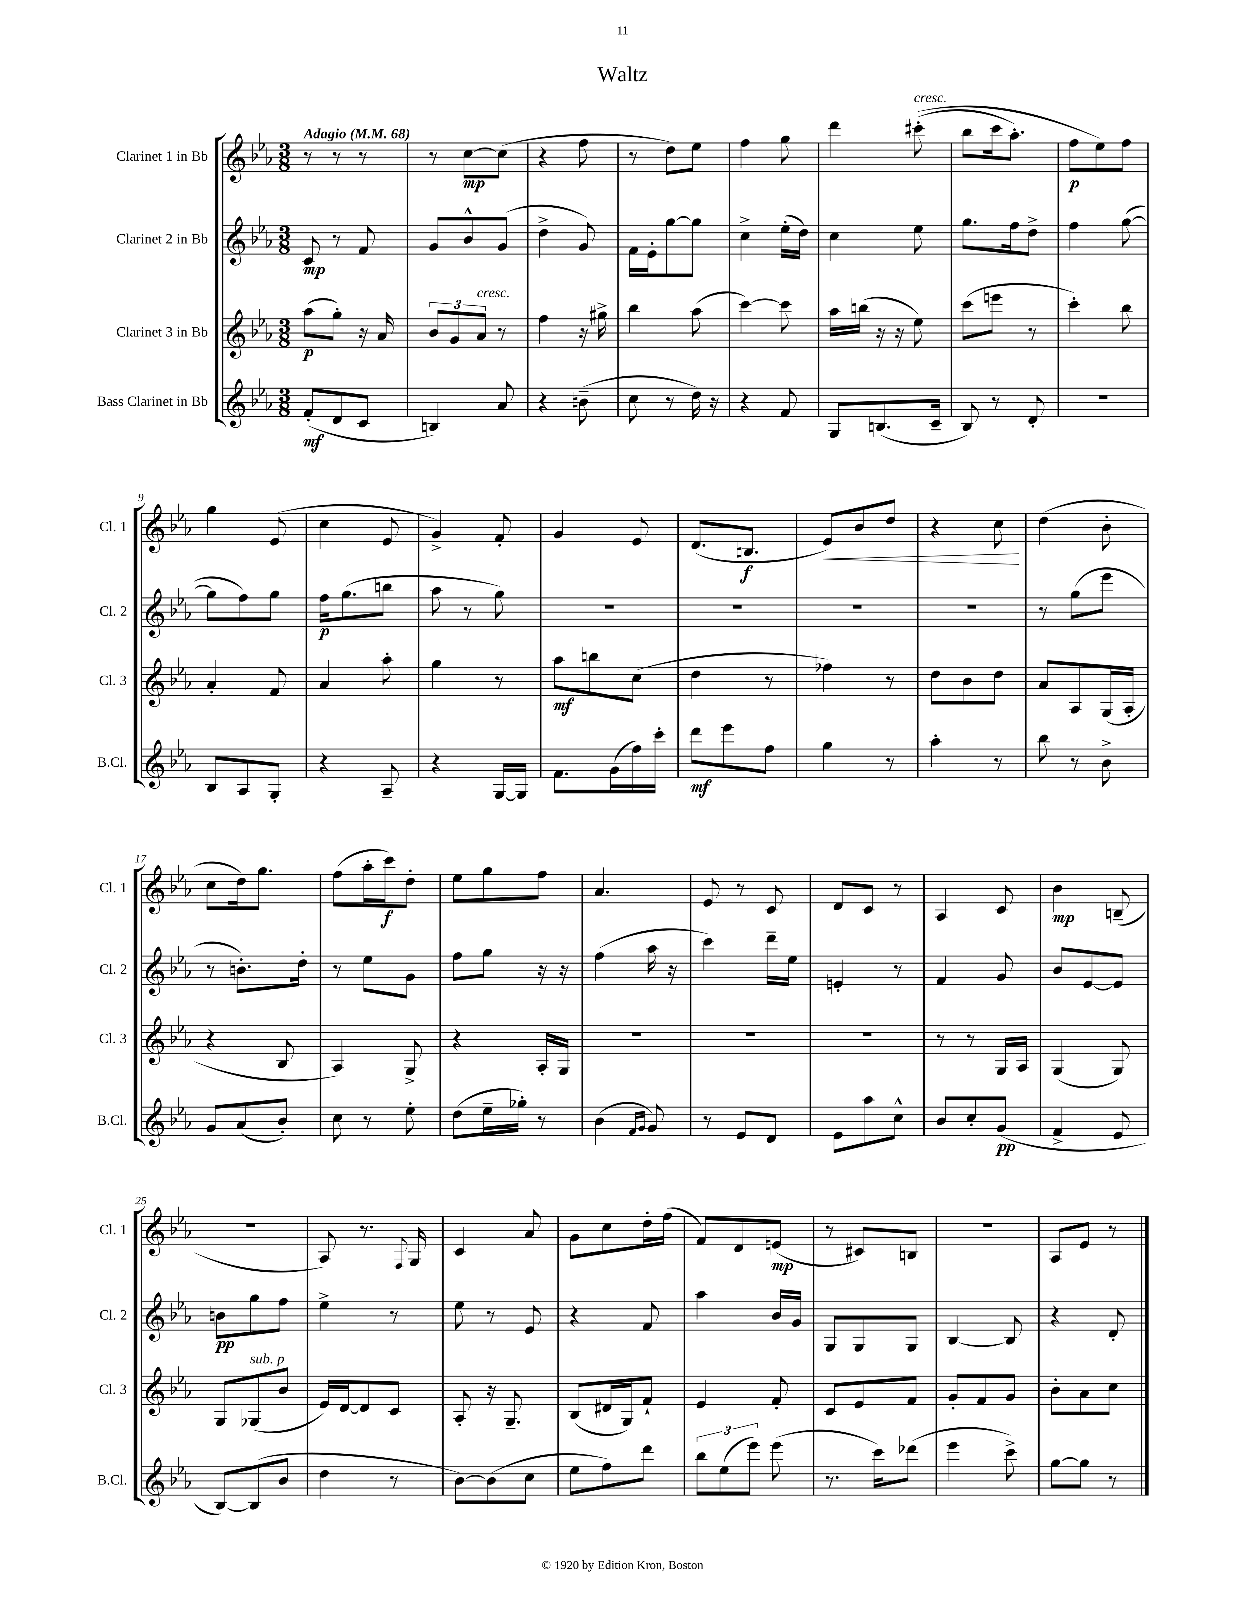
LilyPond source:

\header { title = "Waltz" }
<<
\new StaffGroup <<
\new Staff = "s0" \with { instrumentName = "Clarinet 1 in Bb" shortInstrumentName = "Cl. 1" } {
    \clef treble \key ees \major \numericTimeSignature \time 3/8 \tempo "Adagio" 4 = 68
    \autoBeamOff r8 r8 r8 |
    r8 c''8[~\mp c''8]( |
    r4 f''8 |
    r8 d''8[) ees''8] |
    f''4 g''8 |
    d'''4 cis'''8-.^\markup { \italic "cresc." }(\( |
    bes''8[ c'''16 aes''8.]-.) |
    f''8[\p ees''8\) f''8] |
    g''4 ees'8( |
    c''4 ees'8 |
    g'4->) f'8-. |
    g'4 ees'8 |
    d'8.[( b8.]\f |
    ees'8[\<) bes'8 d''8] |
    r4 c''8\! |
    d''4( bes'8-. |
    c''8[ d''16) g''8.] |
    f''8[( aes''16-. c'''16\f) d''8]-. |
    ees''8[ g''8 f''8] |
    aes'4. |
    ees'8 r8 c'8 |
    d'8[ c'8] r8 |
    aes4 c'8 |
    bes'4\mp b8--( |
    R4. |
    aes8) r8. \appoggiatura { f8 } g16 |
    c'4 aes'8 |
    g'8[ c''8 d''16-. f''16]( |
    f'8[) d'8 e'8]\mp( |
    r8 cis'8[) b8] |
    R4. |
    aes8[ ees'8] r8 \bar "|." |
}
\new Staff = "s1" \with { instrumentName = "Clarinet 2 in Bb" shortInstrumentName = "Cl. 2" } {
    \clef treble \key ees \major \numericTimeSignature \time 3/8
    \autoBeamOff c'8\mp r8 f'8 |
    g'8[ bes'8-^ g'8]( |
    d''4-> g'8) |
    f'16[ ees'16-. g''8~ g''8] |
    c''4-> ees''16[-.( d''16]) |
    c''4 ees''8 |
    g''8.[ f''16 d''8]-> |
    f''4 g''8~( |
    g''8[ f''8) g''8] |
    f''16[\p g''8.( b''8] |
    aes''8 r8 g''8) |
    R4. |
    R4. |
    R4. |
    R4. |
    r8 g''8[( ees'''8] |
    r8 b'8.[-.) d''16]-. |
    r8 ees''8[ g'8] |
    f''8[ g''8] r16 r16 |
    f''4( aes''16 r16 |
    c'''4) d'''16[-- ees''16] |
    e'4-. r8 |
    f'4 g'8 |
    bes'8[ ees'8~ ees'8] |
    b'8[\pp g''8 f''8] |
    ees''4-> r8 |
    ees''8 r8 ees'8 |
    r4 f'8 |
    aes''4 bes'16[ g'16] |
    g8[ g8 g8] |
    bes4~ bes8 |
    r4 d'8-. \bar "|." |
}
\new Staff = "s2" \with { instrumentName = "Clarinet 3 in Bb" shortInstrumentName = "Cl. 3" } {
    \clef treble \key ees \major \numericTimeSignature \time 3/8
    \autoBeamOff aes''8[\p( g''8]-.) r16 aes'16 |
    \tuplet 3/2 { bes'8[ g'8 aes'8]^\markup { \italic "cresc." } } r8 |
    f''4 r16 gis''16-> |
    bes''4 aes''8( |
    c'''4~) c'''8 |
    aes''16[ b''16]( r16 r16 ees''8) |
    c'''8[( e'''8] r8 |
    c'''4-.) bes''8 |
    aes'4-. f'8 |
    aes'4 aes''8-. |
    g''4 r8 |
    aes''8[\mf b''8 c''8]( |
    d''4 r8 |
    fes''4) r8 |
    d''8[ bes'8 d''8] |
    aes'8[ aes8 g16( aes16]-. |
    r4 bes8 |
    aes4) g8-> |
    r4 aes16[-. g16] |
    R4. |
    R4. |
    R4. |
    r8 r8 g16[ aes16] |
    g4( g8) |
    g8[ ges8^\markup { \italic "sub. p" }( bes'8] |
    ees'16[) d'16~ d'8 c'8] |
    aes8-. r16 g8.-- |
    bes8[( dis'16 g16) f'8]-! |
    ees'4 f'8-. |
    c'8[ ees'8 f'8] |
    g'8[-. f'8 g'8] |
    bes'8[-. aes'8 c''8] \bar "|." |
}
\new Staff = "s3" \with { instrumentName = "Bass Clarinet in Bb" shortInstrumentName = "B.Cl." } {
    \clef treble \key ees \major \numericTimeSignature \time 3/8
    \autoBeamOff f'8[-.\mf( d'8 c'8] |
    b4) aes'8 |
    r4 b'8--( |
    c''8 r8 d''16) r16 |
    r4 f'8 |
    g8[ b8.( c'16]-- |
    bes8) r8 d'8-. |
    R4. |
    bes8[ aes8 g8]-. |
    r4 aes8-- |
    r4 g16[~ g16] |
    f'8.[ g'16( f''16) c'''16]-. |
    d'''8[\mf ees'''8 f''8] |
    g''4 r8 |
    aes''4-. r8 |
    bes''8 r8 bes'8-> |
    g'8[ aes'8( bes'8]-.) |
    c''8 r8 ees''8-. |
    d''8[( ees''16-- ges''16]-.) r8 |
    bes'4( \grace { f'16[ g'16] } g'8) |
    r8 ees'8[ d'8] |
    ees'8[ aes''8 c''8]-^ |
    bes'8[ c''8-. g'8]\pp( |
    f'4-> ees'8 |
    bes8[~) bes8( bes'8] |
    d''4 r8 |
    bes'8[~) bes'8( c''8] |
    ees''8[ f''8) d'''8] |
    \tuplet 3/2 { bes''8[ ees''8( ees'''8]) } ees'''8( |
    r8. c'''16[) des'''8]( |
    ees'''4 c'''8->) |
    g''8[~ g''8] r8 \bar "|." |
}
>>
>>
